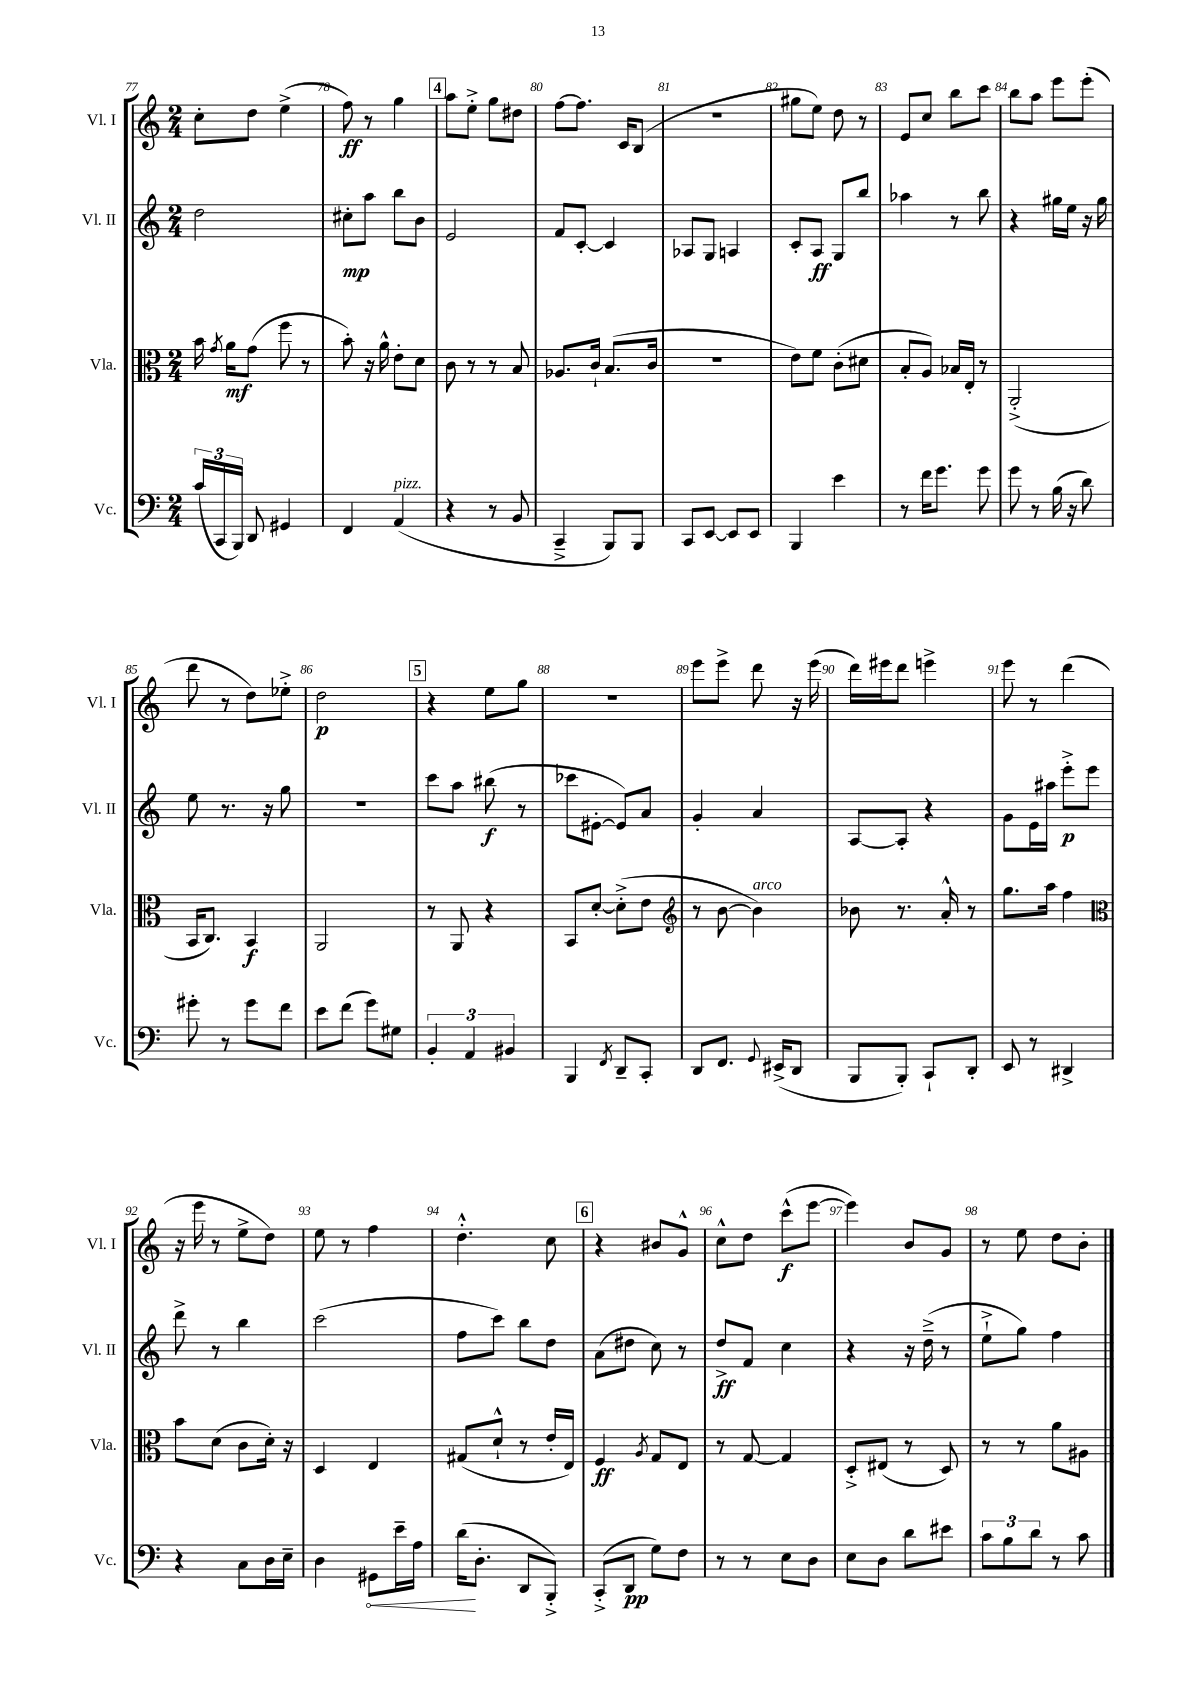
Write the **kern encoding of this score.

**kern	**kern	**kern	**kern
*staff4	*staff3	*staff2	*staff1
*clefF4	*clefC3	*clefG2	*clefG2
*k[]	*k[]	*k[]	*k[]
*M2/4	*M2/4	*M2/4	*M2/4
(24c/LL	16b\	2dd\	8cc'\L
24CC/	.	.	.
.	8qg/	.	.
.	16a\LK	.	.
24BBB/JJ)	.	.	.
8DD/	(8g\J	.	8dd\J
4GG#/	8ff\	.	(4ee^\
.	8r	.	.
=	=	=	=
4FF/	8b'\)	8cc#'\L	8ff\)
.	16r	8aa\J	8r
.	16a^^\	.	.
(4AA/	8e'\L	8bb\L	4gg\
.	8d\J	8b\J	.
=	=	=	=
4r	8c\	2e/	8aa\L
.	8r	.	8ee'^\J
8r	8r	.	8gg\L
8BB/	8B/	.	8dd#\J
=	=	=	=
4CC~^/	8.A-/L	8f/L	[8ff\L
.	.	[8c'/J	8.ff\]J
.	16c`/Jk	.	.
8BBB/L)	(8.B/L	4c/]	.
.	.	.	16c/LK
8BBB/J	.	.	(8B/J
.	16c/Jk	.	.
=	=	=	=
8CC/L	2r	8A-/L	2r
[8EE/J	.	8G/J	.
8EE/]L	.	4A/	.
8EE/J	.	.	.
=	=	=	=
4BBB/	8e\L)	8c'/L	8gg#\L
.	8f\J	8A/J	8ee\J)
4e\	(8c'\L	8G/L	8dd\
.	8d#\J	8bb/J	8r
=	=	=	=
8r	8B'/L	4aa-\	8e/L
16f\LK	8A/J)	.	8cc/J
8.g\J	.	.	.
.	16B-/LL	8r	8bb\L
.	16E'/JJ	.	.
8g\	8r	8bb\	8ccc\J
=	=	=	=
8g\	(2AA'^/	4r	8bb\L
8r	.	.	8aa\J
(16B\	.	16gg#\LL	8eee\L
16r	.	16ee\JJ	.
8d\)	.	16r	(8eee'\J
.	.	16gg#\	.
=	=	=	=
8g#'\	16BB/LK	8ee\	8ddd\
.	8.C/J)	.	.
8r	.	8.r	8r
8g#\L	4BB/	.	8dd\L)
.	.	16r	.
8f\J	.	8gg\	8ee-'^\J
=	=	=	=
8e\L	2AA/	2r	2dd\
(8f\J	.	.	.
8g\L)	.	.	.
8G#\J	.	.	.
=	=	=	=
6BB'/	8r	8ccc\L	4r
.	8AA/	8aa\J	.
6AA/	.	.	.
.	4r	(8bb#\	8ee\L
6BB#/	.	.	.
.	.	8r	8gg\J
=	=	=	=
4BBB/	8BB/L	8ccc-\L	2r
.	[8d'/J	[8e#'\J	.
8qFF/	.	.	.
8DD~/L	(8d'^\]L	8e#/]L)	.
8CC'/J	8e\J	8a/J	.
=	=	=	=
*	*clefG2	*	*
8DD/L	8r	4g'/	8eee\L
8.FF/J	[8b\	.	8eee^\J
.	4b\])	4a/	8ddd\
8qqGG/	.	.	.
(16EE#^/LK	.	.	.
8DD/J	.	.	16r
.	.	.	(16eee\
=	=	=	=
8BBB/L	8b-\	[8A/L	16ddd\LL)
.	.	.	16eee#\J
8BBB'/J)	8.r	8A'/]J	8ddd\J
8CC`/L	.	4r	4eee^\
.	16a'^^/	.	.
8DD'/J	8r	.	.
=	=	=	=
8EE/	8.gg\L	8g\L	8eee\
8r	.	16e\L	8r
.	16aa\Jk	16aa#\JJ	.
4DD#^/	4ff\	8eee'^\L	(4ddd\
.	.	8eee\J	.
=	=	=	=
*	*clefC3	*	*
4r	8b\L	8ddd^\	16r
.	.	.	16eee\
.	(8d\J	8r	8r
8C\L	8c\L	4bb\	8ee^\L
16D\L	16d'\Jk)	.	8dd\J)
16E~\JJ	16r	.	.
=	=	=	=
4D\	4D/	(2ccc\	8ee\
.	.	.	8r
8GG#\L	4E/	.	4ff\
16e~\L	.	.	.
16A\JJ	.	.	.
=	=	=	=
(16d\LK	(8G#/L	8ff\L	4.dd'^^\
8.D'\J	.	.	.
.	8d`^^/J	8ccc\J)	.
8DD/L	8r	8bb\L	.
8BBB'^/J)	16e'/LL	8dd\J	8cc\
.	16E/JJ)	.	.
=	=	=	=
(8CC'^/L	4F/	(8a\L	4r
8DD/J	.	8dd#\J	.
.	8qA/	.	.
8G\L)	8G/L	8cc\)	8b#/L
8F\J	8E/J	8r	8g^^/J
=	=	=	=
8r	8r	8dd^/L	8cc^^\L
8r	[8G/	8f/J	8dd\J
8E\L	4G/]	4cc\	(8ccc^^\L
8D\J	.	.	[8eee\J
=	=	=	=
8E\L	8D'^/L	4r	4eee\])
8D\J	(8E#/J	.	.
8d\L	8r	16r	8b/L
.	.	(16dd~^\	.
8e#\J	8D/)	8r	8g/J
=	=	=	=
12c\L	8r	8ee`^\L	8r
12B\	.	.	.
.	8r	8gg\J)	8ee\
12d\J	.	.	.
8r	8a\L	4ff\	8dd\L
8c\	8A#\J	.	8b'\J
==	==	==	==
*-	*-	*-	*-
